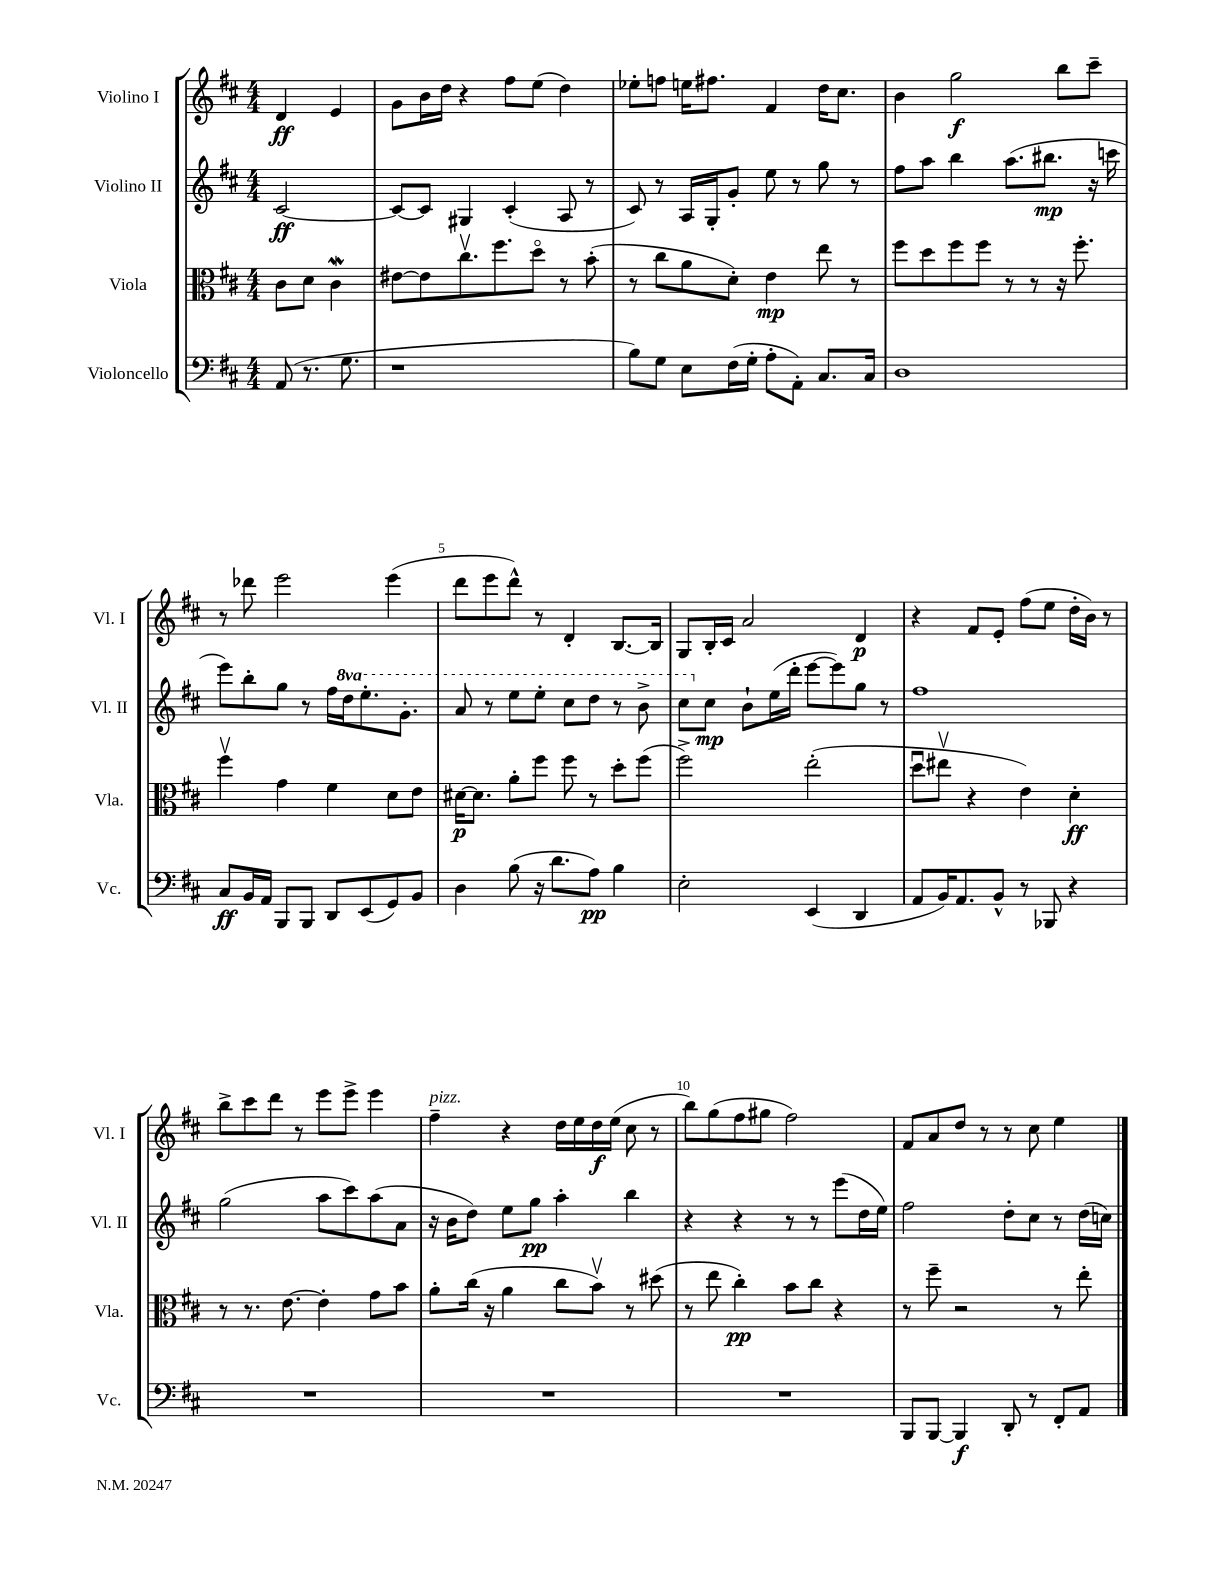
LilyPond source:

<<
\new StaffGroup <<
\new Staff = "s0" \with { instrumentName = "Violino I" shortInstrumentName = "Vl. I" } {
    \clef treble \key d \major \numericTimeSignature \time 4/4 \partial 2
    d'4\ff e'4 |
    g'8 b'16 d''16 r4 fis''8 e''8( d''4) |
    ees''8-. f''8 e''16 fis''8. fis'4 d''16 cis''8. |
    b'4 g''2\f b''8 cis'''8-- |
    r8 des'''8 e'''2 e'''4( |
    d'''8 e'''8 d'''8-^) r8 d'4-. b8.~ b16 |
    g8 b16-. cis'16 a'2 d'4\p |
    r4 fis'8 e'8-. fis''8( e''8 d''16-. b'16) r8 |
    b''8-> cis'''8 d'''8 r8 e'''8 e'''8-> e'''4 |
    fis''4--^\markup { \italic "pizz." } r4 d''16 e''16 d''16\f e''16( cis''8 r8 |
    b''8) g''8( fis''8 gis''8 fis''2) |
    fis'8 a'8 d''8 r8 r8 cis''8 e''4 \bar "|." |
}
\new Staff = "s1" \with { instrumentName = "Violino II" shortInstrumentName = "Vl. II" } {
    \clef treble \key d \major \numericTimeSignature \time 4/4 \set Staff.ottavationMarkups = #ottavation-simple-ordinals \partial 2
    cis'2~\ff |
    cis'8~ cis'8 gis4 cis'4-.( a8 r8 |
    cis'8) r8 a16 g16-. g'8-. e''8 r8 g''8 r8 |
    fis''8 a''8 b''4 a''8.( bis''8.\mp r16 c'''16 |
    e'''8) b''8-. g''8 r8 fis''16 \ottava #1 d'''16 e'''8.-. g''8.-. |
    a''8 r8 e'''8 e'''8-. cis'''8 d'''8 r8 b''8-> |
    cis'''8 \ottava #0 cis''8\mp b'8-! e''16( d'''16-. e'''8~ e'''8) g''8 r8 |
    fis''1 |
    g''2( a''8 cis'''8) a''8( a'8 |
    r16 b'16 d''8) e''8 g''8\pp a''4-. b''4 |
    r4 r4 r8 r8 e'''8( d''16 e''16) |
    fis''2 d''8-. cis''8 r8 d''16( c''16) \bar "|." |
}
\new Staff = "s2" \with { instrumentName = "Viola" shortInstrumentName = "Vla." } {
    \clef alto \key d \major \numericTimeSignature \time 4/4 \partial 2
    cis'8 d'8 cis'4\mordent |
    eis'8~ eis'8 cis''8.\upbow fis''8. d''8\flageolet r8 b'8-.( |
    r8 cis''8 a'8 d'8-.) e'4\mp e''8 r8 |
    fis''8 d''8 fis''8 fis''8 r8 r8 r16 fis''8.-. |
    fis''4\upbow g'4 fis'4 d'8 e'8 |
    dis'16~\p dis'8. a'8-. fis''8 fis''8 r8 d''8-. fis''8( |
    fis''2->) e''2-.( |
    d''8\downbow eis''8\upbow r4 e'4) d'4-.\ff |
    r8 r8. e'8.~ e'4-. g'8 b'8 |
    a'8-. cis''16( r16 a'4 cis''8 b'8\upbow) r8 dis''8( |
    r8 e''8 cis''4-.\pp) b'8 cis''8 r4 |
    r8 fis''8-- r2 r8 e''8-. \bar "|." |
}
\new Staff = "s3" \with { instrumentName = "Violoncello" shortInstrumentName = "Vc." } {
    \clef bass \key d \major \numericTimeSignature \time 4/4 \partial 2
    a,8( r8. g8. |
    r1 |
    b8) g8 e8 fis16( g16-. a8-. a,8-.) cis8. cis16 |
    d1 |
    cis8\ff b,16 a,16 b,,8 b,,8 d,8 e,8( g,8) b,8 |
    d4 b8( r16 d'8. a8\pp) b4 |
    e2-. e,4( d,4 |
    a,8 b,16) a,8. b,8-^ r8 bes,,8 r4 |
    R1 |
    R1 |
    R1 |
    b,,8 b,,8~ b,,4\f d,8-. r8 fis,8-. a,8 \bar "|." |
}
>>
>>
\layout { \context { \Score \override BarNumber.break-visibility = ##(#f #t #t) barNumberVisibility = #(every-nth-bar-number-visible 5) } }
